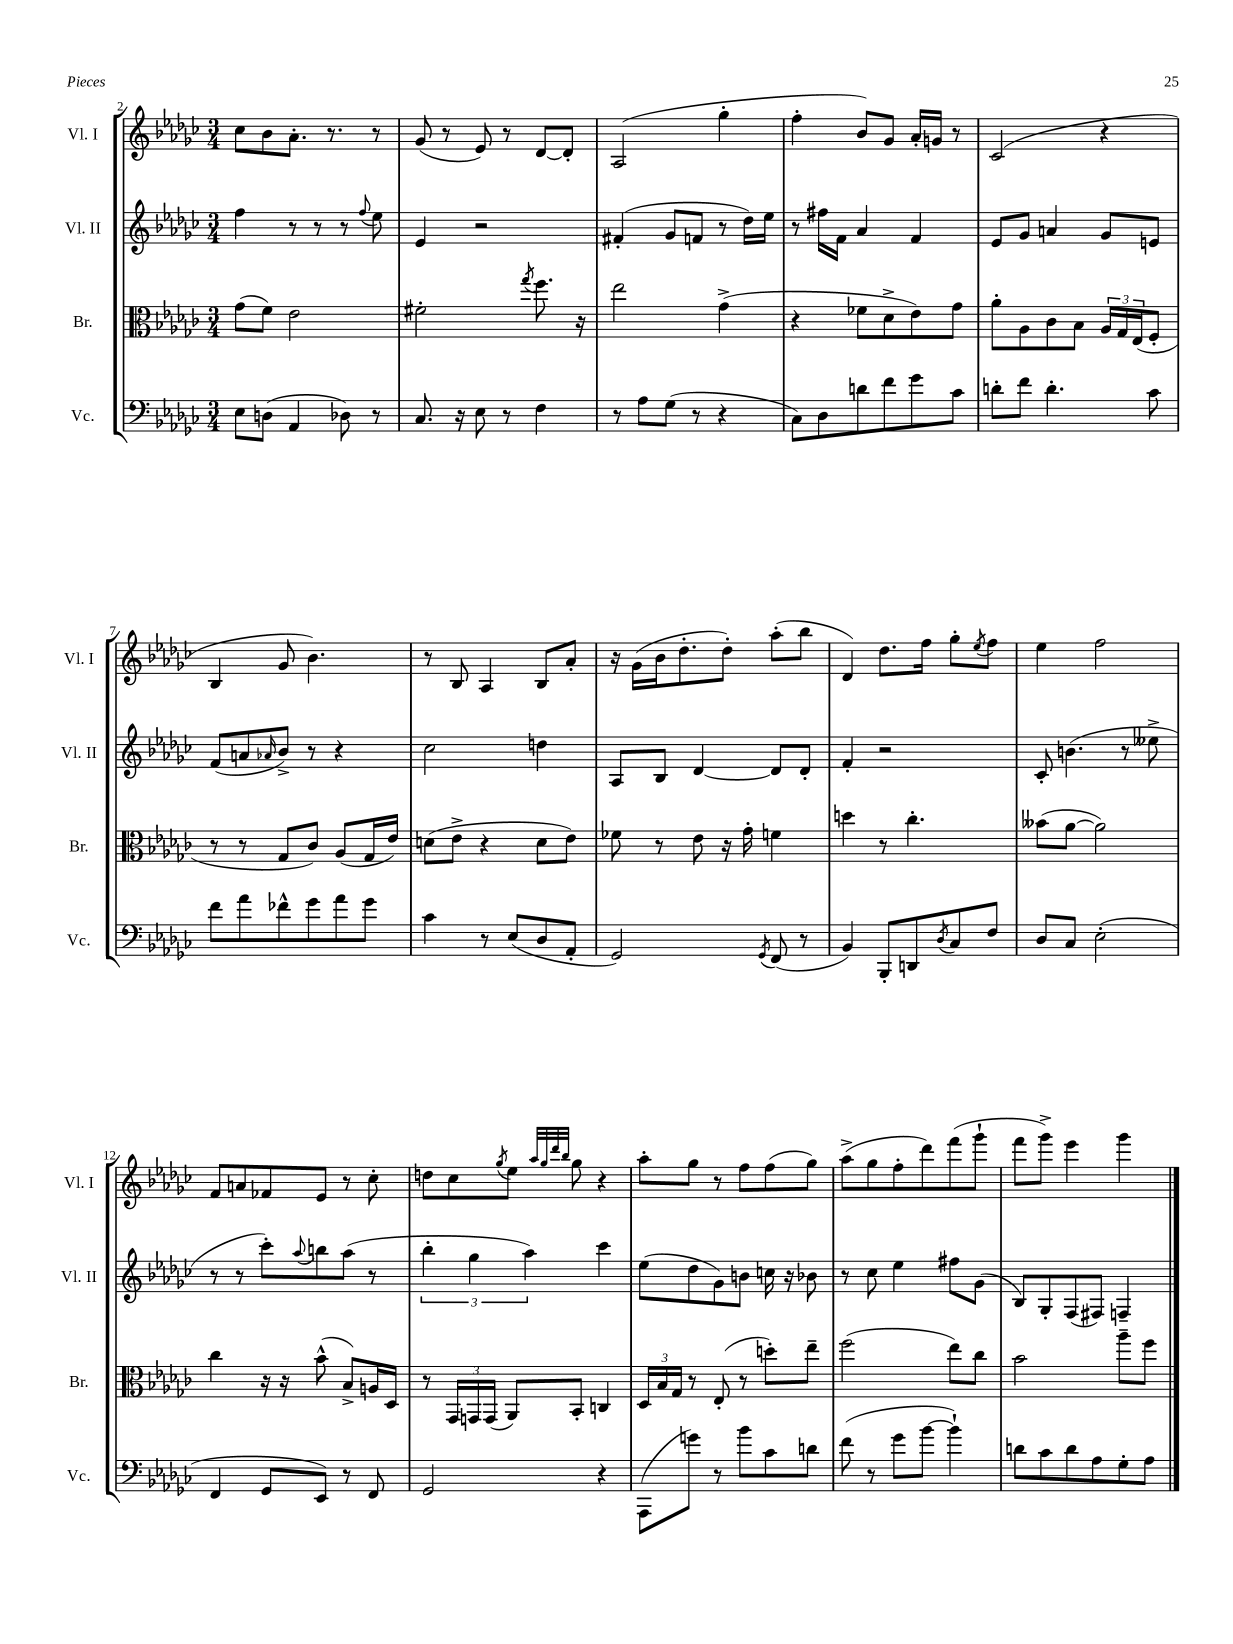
<<
\new StaffGroup <<
\new Staff = "s0" \with { instrumentName = "Vl. I" shortInstrumentName = "Vl. I" } {
    \clef treble \key ges \major \numericTimeSignature \time 3/4
    ces''8 bes'8 aes'8.-. r8. r8 |
    ges'8( r8 ees'8) r8 des'8~ des'8-. |
    aes2( ges''4-. |
    f''4-. bes'8) ges'8 aes'16-. g'16 r8 |
    ces'2( r4 |
    bes4 ges'8 bes'4.) |
    r8 bes8 aes4 bes8 aes'8-. |
    r16 ges'16( bes'16 des''8.-. des''8-.) aes''8-.( bes''8 |
    des'4) des''8. f''16 ges''8-. \acciaccatura { ees''8 } f''8 |
    ees''4 f''2 |
    f'8 a'8 fes'8 ees'8 r8 ces''8-. |
    d''8 ces''8 \acciaccatura { ges''8 } ees''8 \grace { aes''32 ges''32 des'''32 bes''32 } ges''8 r4 |
    aes''8-. ges''8 r8 f''8 f''8( ges''8) |
    aes''8->( ges''8 f''8-. des'''8) f'''8( ges'''8-! |
    f'''8 ges'''8->) ees'''4 ges'''4 \bar "|." |
}
\new Staff = "s1" \with { instrumentName = "Vl. II" shortInstrumentName = "Vl. II" } {
    \clef treble \key ges \major \numericTimeSignature \time 3/4
    f''4 r8 r8 r8 \appoggiatura { f''8 } ees''8 |
    ees'4 r2 |
    fis'4-.( ges'8 f'8 r8 des''16) ees''16 |
    r8 fis''16 f'16 aes'4 f'4 |
    ees'8 ges'8 a'4 ges'8 e'8 |
    f'8( a'8 \grace { aes'16 } bes'8->) r8 r4 |
    ces''2 d''4 |
    aes8 bes8 des'4~ des'8 des'8-. |
    f'4-. r2 |
    ces'8-. b'4.( r8 eeses''8-> |
    r8 r8 ces'''8-.) \appoggiatura { aes''8 } b''8 aes''8( r8 |
    \tuplet 3/2 { bes''4-. ges''4 aes''4) } ces'''4 |
    ees''8( des''8 ges'8) b'8 c''16 r16 bes'8 |
    r8 ces''8 ees''4 fis''8 ges'8( |
    bes8) ges8-. f8( fis8) f4-- \bar "|." |
}
\new Staff = "s2" \with { instrumentName = "Br." shortInstrumentName = "Br." } {
    \clef alto \key ges \major \numericTimeSignature \time 3/4
    ges'8( f'8) ees'2 |
    fis'2-. \acciaccatura { ges''8 } f''8. r16 |
    ees''2 ges'4->( |
    r4 fes'8 des'8-> ees'8) ges'8 |
    aes'8-. aes8 ces'8 bes8 \tuplet 3/2 { aes16 ges16 ees16( } f8-. |
    r8 r8 ges8 ces'8) aes8( ges16 ees'16) |
    d'8( ees'8-> r4 d'8 ees'8) |
    fes'8 r8 ees'8 r16 ges'16-. f'4 |
    d''4 r8 ces''4.-. |
    beses'8( aes'8~ aes'2) |
    ces''4 r16 r16 bes'8-^( bes8->) a16 des16 |
    r8 \tuplet 3/2 { ges,16 g,16 g,16( } aes,8) bes,8-. c4 |
    \tuplet 3/2 { des16 bes16 ges16 } r8 ees8-.( r8 d''8-.) ees''8-- |
    f''2( ees''8) ces''8 |
    bes'2 aes''8-- f''8 \bar "|." |
}
\new Staff = "s3" \with { instrumentName = "Vc." shortInstrumentName = "Vc." } {
    \clef bass \key ges \major \numericTimeSignature \time 3/4
    ees8 d8( aes,4 des8) r8 |
    ces8. r16 ees8 r8 f4 |
    r8 aes8 ges8( r8 r4 |
    ces8) des8 d'8 f'8 ges'8 ces'8 |
    d'8-. f'8 d'4.-. ces'8 |
    f'8 aes'8 fes'8-^ ges'8 aes'8 ges'8 |
    ces'4 r8 ees8( des8 aes,8-. |
    ges,2) \acciaccatura { ges,8 } f,8( r8 |
    bes,4) bes,,8-. d,8 \acciaccatura { des8 } ces8 f8 |
    des8 ces8 ees2-.( |
    f,4 ges,8 ees,8) r8 f,8 |
    ges,2 r4 |
    aes,,8( g'8) r8 bes'8 ces'8 d'8 |
    f'8( r8 ges'8 bes'8~ bes'4-!) |
    d'8 ces'8 d'8 aes8 ges8-. aes8 \bar "|." |
}
>>
>>
\layout { \context { \Score currentBarNumber = #2 } }
